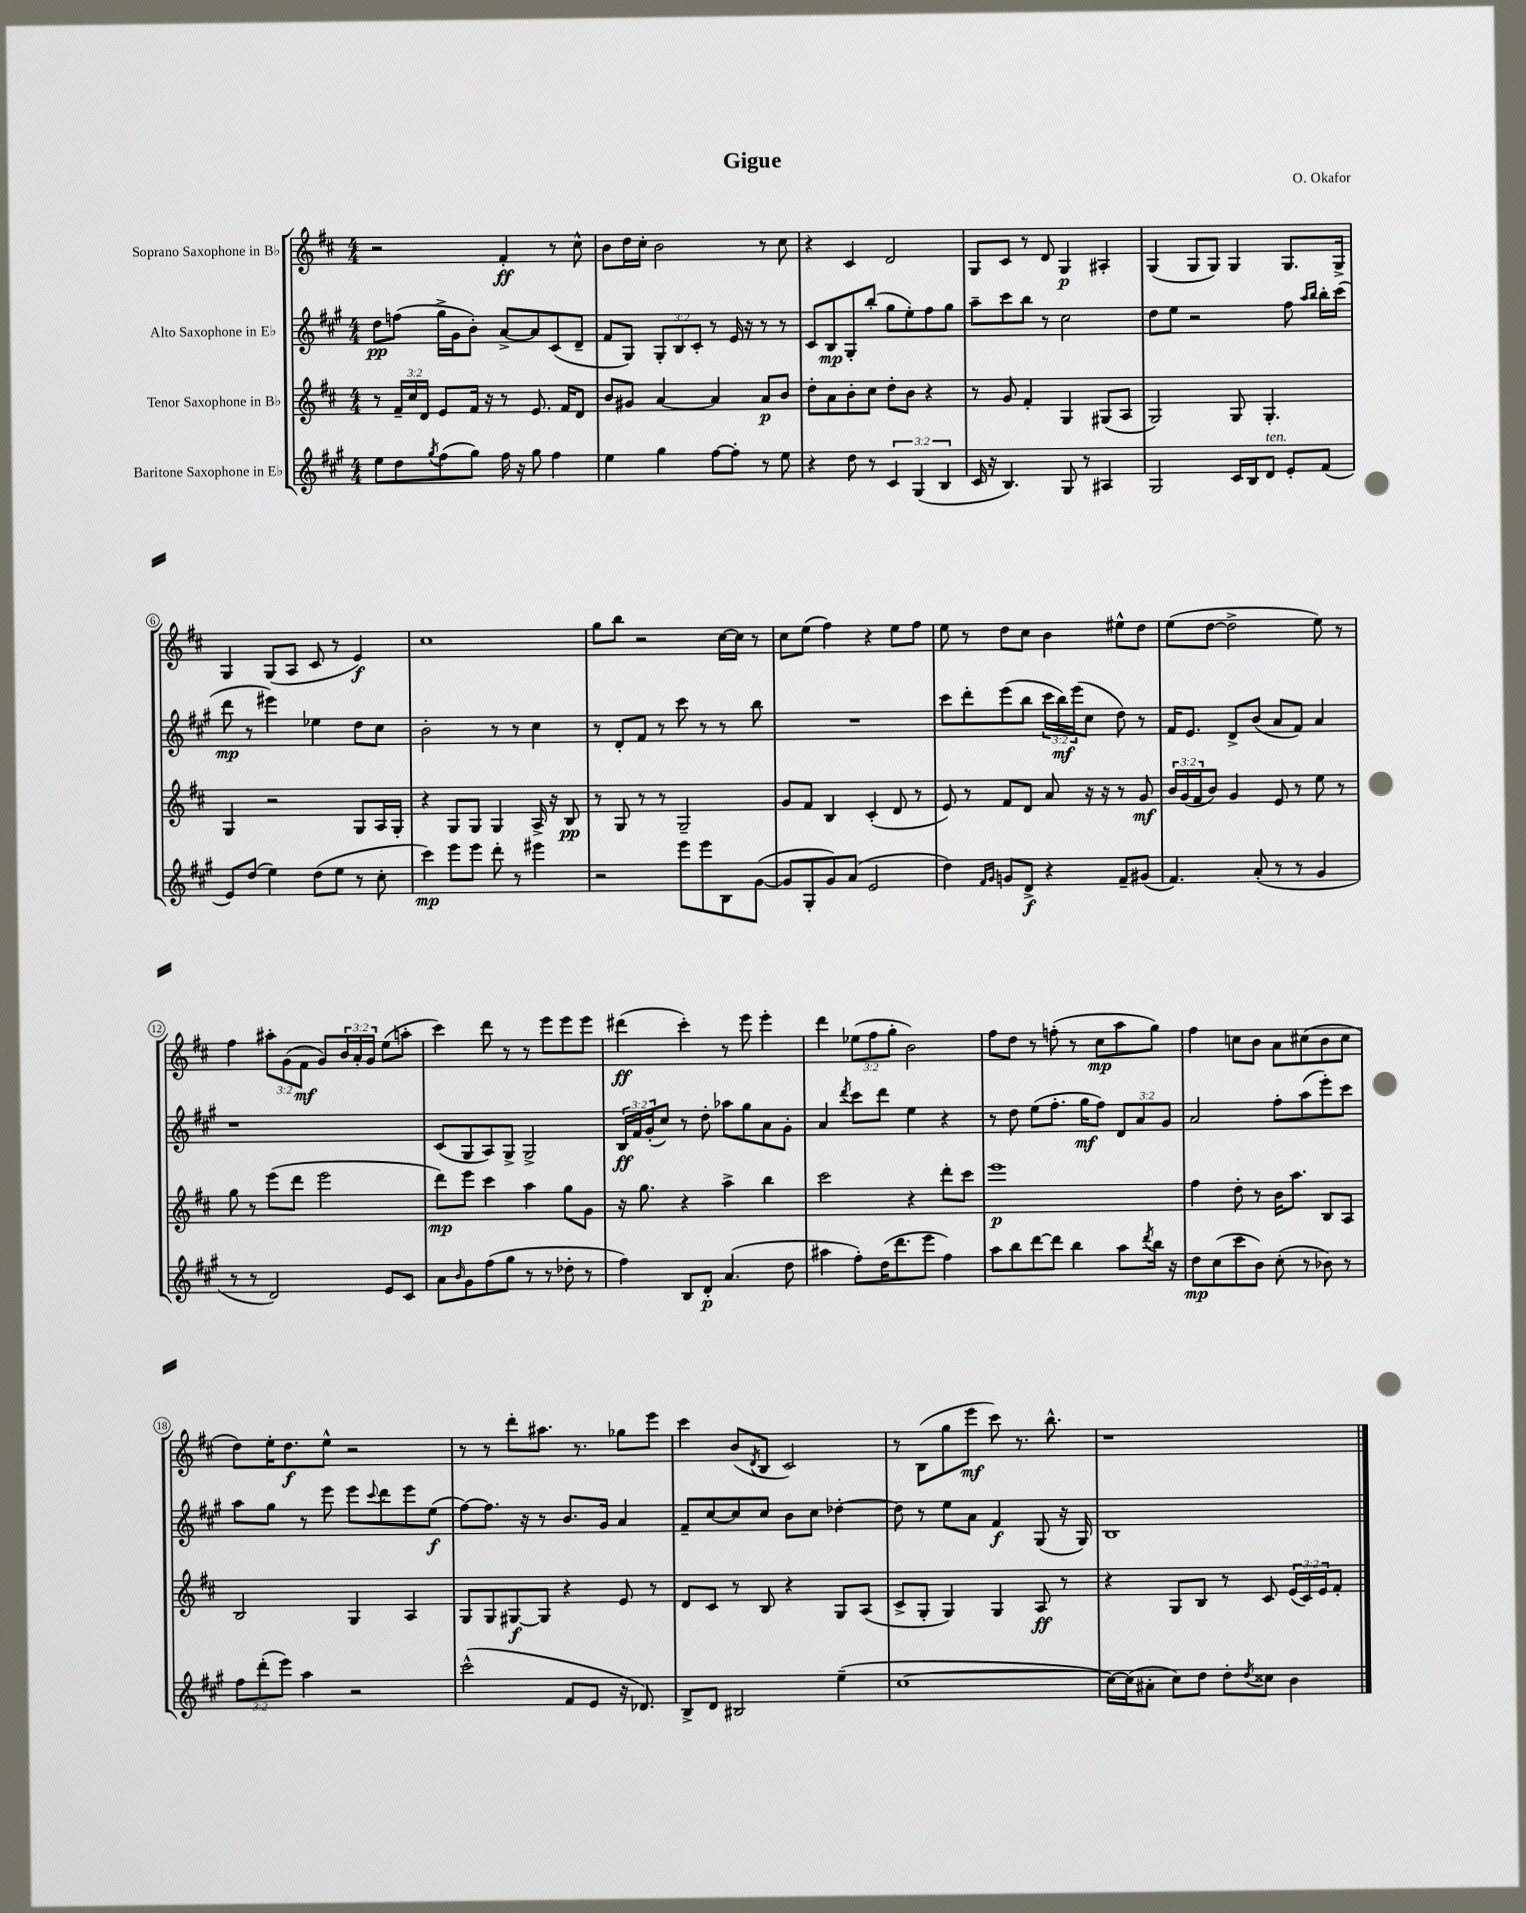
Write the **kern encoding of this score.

**kern	**dynam	**kern	**dynam	**kern	**dynam	**kern	**dynam
*part4	*part4	*part3	*part3	*part2	*part2	*part1	*part1
*staff4	*staff4	*staff3	*staff3	*staff2	*staff2	*staff1	*staff1
*I"Baritone Saxophone in E♭	*	*I"Tenor Saxophone in B♭	*	*I"Alto Saxophone in E♭	*	*I"Soprano Saxophone in B♭	*
*clefG2	*	*clefG2	*	*clefG2	*	*clefG2	*
*k[f#c#g#]	*	*k[f#c#]	*	*k[f#c#g#]	*	*k[f#c#]	*
*M4/4	*	*M4/4	*	*M4/4	*	*M4/4	*
=1	=1	=1	=1	=1	=1	=1	=1
8ee\L	.	8r	.	8dd\L	pp	2r	.
8dd\	.	24f#~/LL	.	(8ffn\J	.	.	.
.	.	24cc#/	.	.	.	.	.
.	.	24d/JJ	.	.	.	.	.
8qgg#/	.	.	.	.	.	.	.
(8ff#\	.	8e/L	.	16gg#^\LL	.	.	.
.	.	.	.	16g#\J	.	.	.
8gg#\J)	.	16f#/Jk	.	8b'\J)	.	.	.
.	.	16r	.	.	.	.	.
16ff#\	.	8r	.	[8a^/L	.	4f#'/	ff
16r	.	.	.	.	.	.	.
8gg#\	.	8.e/	.	8a/]	.	.	.
4ff#\	.	.	.	(8c#/	.	8r	.
.	.	16f#/KL	.	.	.	.	.
.	.	8d/J	.	8d~/J	.	8cc#^^\	.
=2	=2	=2	=2	=2	=2	=2	=2
4ee\	.	8b/L	.	8f#/L	.	8b\L	.
.	.	8g#X/J	.	8G#/J)	.	16dd\L	.
.	.	.	.	.	.	16cc#'\JJ	.
4gg#\	.	[4a/	.	12G#'/L	.	2b\	.
.	.	.	.	12B/	.	.	.
.	.	.	.	12c#'/J	.	.	.
[8ff#\L	.	4a/]	.	8r	.	.	.
8ff#'\J]	.	.	.	16e/	.	.	.
.	.	.	.	16r	.	.	.
8r	.	8a/L	p	8r	.	8r	.
8ee\	.	8b/J	.	8r	.	8cc#\	.
=3	=3	=3	=3	=3	=3	=3	=3
4r	.	8dd'\L	.	8c#/L	.	4r	.
.	.	8a\	.	8B/	mp	.	.
8dd\	.	8b'\	.	8G#'/	.	4c#/	.
8r	.	8cc#\J	.	(8bb'/J	.	.	.
6c#/	.	8dd'\L	.	8gg#\L	.	2d/	.
.	.	8b\J	.	8ee'\)	.	.	.
(6G#/	.	.	.	.	.	.	.
.	.	4r	.	8ff#\	.	.	.
6B/	.	.	.	.	.	.	.
.	.	.	.	8gg#\J	.	.	.
=4	=4	=4	=4	=4	=4	=4	=4
16c#/	.	8r	.	8aa~\L	.	8G/L	.
16r	.	.	.	.	.	.	.
4.B/)	.	8g/	.	8ccc#\	.	8c#/J	.
.	.	4f#'/	.	8bb\J	.	8r	.
.	.	.	.	8r	.	8d/	.
8G#/	.	4G/	.	2cc#\	.	4G/	p
8r	.	.	.	.	.	.	.
4A#X/	.	(8G#X/L	.	.	.	4A#X'/	.
.	.	8A/J	.	.	.	.	.
=5	=5	=5	=5	=5	=5	=5	=5
2G#/	.	2G/)	.	8dd\L	.	(4G/	.
.	.	.	.	8ee\J	.	.	.
.	.	.	.	2r	.	8G/L	.
.	.	.	.	.	.	8G/J)	.
16c#/LL	.	8G/	.	.	.	4G/	.
16B/J	.	.	.	.	.	.	.
!LO:TX:a:i:t=ten.	!	!	!	!	!	!	!
8d/J	.	4.G'/	.	.	.	.	.
8e'/L	.	.	.	8ff#\	.	8.G/L	.
.	.	.	.	16qqaa/LL	.	.	.
.	.	.	.	16qqbb/JJ	.	.	.
(8f#/J	.	.	.	16bb'\LL	.	.	.
.	.	.	.	(16ccc#\JJ	.	16G^/Jk	.
!!LO:LB:g=z
=6	=6	=6	=6	=6	=6	=6	=6
8e/L)	.	4G/	.	8ddd\	mp	4G/	.
(8dd/J	.	.	.	8r	.	.	.
4ee\)	.	2r	.	4eee#X\)	.	(8G/L	.
.	.	.	.	.	.	8A/J	.
(8dd\L	.	.	.	4ee-X\	.	8c#/	.
8ee\J	.	.	.	.	.	8r	.
8r	.	8G/L	.	8dd\L	.	4e/)	f
8cc#'\	.	16A/L	.	8cc#\J	.	.	.
.	.	16G'/JJ	.	.	.	.	.
=7	=7	=7	=7	=7	=7	=7	=7
4ccc#\)	mp	4r	.	2b'\	.	1cc#	.
8eee\L	.	8G/L	.	.	.	.	.
8eee\J	.	8G/J	.	.	.	.	.
8ddd'\	.	4G/	.	8r	.	.	.
8r	.	.	.	8r	.	.	.
4eee#X\	.	16A^/	.	4cc#\	.	.	.
.	.	16r	.	.	.	.	.
.	.	8B/	pp	.	.	.	.
=8	=8	=8	=8	=8	=8	=8	=8
2r	.	8r	.	8r	.	8gg\L	.
.	.	8G/	.	8d'/L	.	8bb\J	.
.	.	8r	.	8f#/J	.	2r	.
.	.	8r	.	8r	.	.	.
8eee\L	.	2G~/	.	8ccc#\	.	.	.
8eee\	.	.	.	8r	.	.	.
8B\	.	.	.	8r	.	[16cc#\LL	.
.	.	.	.	.	.	16cc#\JJ]	.
([8g#\J	.	.	.	8bb\	.	8r	.
=9	=9	=9	=9	=9	=9	=9	=9
8g#/L]	.	8g/L	.	1r	.	8cc#\L	.
8G#'/	.	8f#/J	.	.	.	(8ee\J	.
8g#/)	.	4B/	.	.	.	4ff#\)	.
(8a/J	.	.	.	.	.	.	.
2e/	.	(4c#'/	.	.	.	4r	.
.	.	8d/	.	.	.	8ee\L	.
.	.	8r	.	.	.	8ff#\J	.
=10	=10	=10	=10	=10	=10	=10	=10
4dd\)	.	8e/)	.	8ccc#\L	.	8ee\	.
.	.	8r	.	8ddd'\	.	8r	.
16qqf#/LL	.	.	.	.	.	.	.
16qqg#/JJ	.	.	.	.	.	.	.
8gn/L	.	8f#/L	.	(8eee\	.	8dd\L	.
8d^/J	f	8d/J	.	8bb\J	.	8cc#\J	.
4r	.	8a/	.	24ccc#\LL	.	4b\	.
.	.	.	.	24bb\)	mf	.	.
.	.	.	.	(24eee\J	.	.	.
.	.	16r	.	8cc#\J	.	.	.
.	.	16r	.	.	.	.	.
8f#~/L	.	8r	.	8dd\)	.	8ee#X^^\L	.
(8g#X/J	.	8g/	mf	8r	.	8dd\J	.
=11	=11	=11	=11	=11	=11	=11	=11
4.f#/)	.	24b/LL	.	16f#/KL	.	(8ee\L	.
.	.	(24g/	.	.	.	.	.
.	.	.	.	8.e/J	.	.	.
.	.	24f#/J	.	.	.	.	.
.	.	8b/J)	.	.	.	[8dd\J	.
.	.	4g/	.	8d^/L	.	2dd^\]	.
(8a'/	.	.	.	(8b/J	.	.	.
8r	.	8e/	.	8a/L	.	.	.
8r	.	8r	.	8f#/J)	.	.	.
4g#/	.	8ee\	.	4a/	.	8ee\)	.
.	.	8r	.	.	.	8r	.
!!LO:LB:g=z
=12	=12	=12	=12	=12	=12	=12	=12
8r	.	8gg\	.	1r	.	4ff#\	.
8r	.	8r	.	.	.	.	.
2d/)	.	(8eee\L	.	.	.	12aa#X'\L	.
.	.	.	.	.	.	(12g\	.
.	.	8ddd\J	.	.	.	.	.
.	.	.	.	.	.	12f#\J	mf
.	.	2eee\	.	.	.	8g/L)	.
.	.	.	.	.	.	24b/L	.
.	.	.	.	.	.	24a'/	.
.	.	.	.	.	.	24g/JJ	.
8e/L	.	.	.	.	.	(8ee\L	.
8c#/J	.	.	.	.	.	8aan'\J	.
=13	=13	=13	=13	=13	=13	=13	=13
8a\L	.	8ddd\L)	mp	(8c#/L	.	4ccc#\)	.
16qqb/	.	.	.	.	.	.	.
8g#\	.	8eee\J	.	8G#/	.	.	.
(8ff#\	.	4ccc#\	.	8A/)	.	8ddd\	.
8gg#\J	.	.	.	8G#^/J	.	8r	.
8r	.	4aa\	.	2G#^/	.	8r	.
8r	.	.	.	.	.	8eee\L	.
8dd-X'\	.	8gg\L	.	.	.	8eee\	.
8r	.	8g\J	.	.	.	8eee\J	.
=14	=14	=14	=14	=14	=14	=14	=14
4ff#\)	.	16r	.	24B/LL	ff	(4ddd#X\	ff
.	.	.	.	24f#/	.	.	.
.	.	8.gg\	.	.	.	.	.
.	.	.	.	(24g#'/J	.	.	.
.	.	.	.	8cc#/J)	.	.	.
8B/L	.	4r	.	8r	.	4ccc#'\)	.
8d'/J	p	.	.	8dd'\	.	.	.
(4.a/	.	4aa^\	.	8aa-X\L	.	8r	.
.	.	.	.	8gg#\	.	8eee\	.
.	.	4bb\	.	8a\	.	4eee'\	.
8dd\	.	.	.	8g#'\J	.	.	.
=15	=15	=15	=15	=15	=15	=15	=15
4aa#X\	.	2ccc#\	.	4a/	.	4ddd\	.
.	.	.	.	8qddd/	.	.	.
8ff#'\L)	.	.	.	8ccc#\L	.	(12ee-X\L	.
.	.	.	.	.	.	12ff#\	.
(16dd\K	.	.	.	8ddd\J	.	.	.
.	.	.	.	.	.	12gg'\J	.
8.ddd\	.	.	.	.	.	.	.
.	.	4r	.	4ee\	.	2b\)	.
8eee\J	.	.	.	.	.	.	.
4ff#\)	.	8ddd'\L	.	4r	.	.	.
.	.	8ccc#\J	.	.	.	.	.
=16	=16	=16	=16	=16	=16	=16	=16
8aa\L	.	1eee	p	8r	.	8ff#\L	.
8bb\	.	.	.	8dd\	.	8dd\J	.
[8ddd\	.	.	.	(8ee\L	.	8r	.
8ddd\J]	.	.	.	8.ff#'\J	.	(8ffn'\	.
4bb\	.	.	.	.	.	8r	.
.	.	.	.	16gg#\KL	mf	.	.
.	.	.	.	8ff#\J)	.	8cc#\L	mp
8aa\L	.	.	.	12d/L	.	8aa\	.
.	.	.	.	12a/	.	.	.
8qddd/	.	.	.	.	.	.	.
16bb\Jk	.	.	.	.	.	8gg\J)	.
.	.	.	.	12g#/J	.	.	.
16r	.	.	.	.	.	.	.
=17	=17	=17	=17	=17	=17	=17	=17
8dd\L	mp	4ff#\	.	2a/	.	4ff#\	.
(8cc#\	.	.	.	.	.	.	.
8ccc#\	.	8dd'\	.	.	.	8ccn\L	.
8b\J)	.	8r	.	.	.	8b\J	.
(8cc#'\	.	16b\KL	.	8ff#'\L	.	8a\L	.
.	.	8.aa\J	.	.	.	.	.
8r	.	.	.	(8aa\	.	(8cc#X\	.
8b-X\)	.	8B/L	.	8eee'\)	.	8b\	.
8r	.	8A/J	.	8ccc#\J	.	8cc#\J	.
!!LO:LB:g=z
=18	=18	=18	=18	=18	=18	=18	=18
12ff#\L	.	2B/	.	8aa\L	.	8dd\L)	.
(12ddd'\	.	.	.	.	.	.	.
.	.	.	.	8gg#\J	.	16ee'\K	.
12eee\J)	.	.	.	.	.	.	.
.	.	.	.	.	.	8.dd\	f
4aa\	.	.	.	8r	.	.	.
.	.	.	.	8eee\	.	8ee^^\J	.
2r	.	4G/	.	8eee\L	.	2r	.
.	.	.	.	8qqccc#/	.	.	.
.	.	.	.	8ddd\	.	.	.
.	.	4A/	.	8eee\	.	.	.
.	.	.	.	(8ee\J	f	.	.
=19	=19	=19	=19	=19	=19	=19	=19
(2ccc#^^\	.	8G/L	.	[8ff#\L)	.	8r	.
.	.	8G/	.	8.ff#\J]	.	8r	.
.	.	[8G#X/	f	.	.	8ddd'\L	.
.	.	.	.	16r	.	.	.
.	.	8G#/J]	.	8r	.	8.aa#X\J	.
8f#/L	.	4r	.	8.b/L	.	.	.
.	.	.	.	.	.	8.r	.
8e/J	.	.	.	.	.	.	.
.	.	.	.	16g#/Jk	.	.	.
16r	.	8e/	.	4a/	.	8gg-X\L	.
8.d-X/)	.	.	.	.	.	.	.
.	.	8r	.	.	.	8eee\J	.
=20	=20	=20	=20	=20	=20	=20	=20
8B^/L	.	8d/L	.	8f#~/L	.	4ccc#\	.
8d/J	.	8c#/J	.	[8cc#/	.	.	.
2B#X/	.	8r	.	8cc#/]	.	(8b/L	.
.	.	.	.	.	.	8qd/	.
.	.	8B/	.	8cc#/J	.	8B/J	.
.	.	4r	.	8b\L	.	2c#/)	.
.	.	.	.	8cc#\J	.	.	.
(4ee~\	.	8G/L	.	[4dd-X'\	.	.	.
.	.	(8A/J	.	.	.	.	.
=21	=21	=21	=21	=21	=21	=21	=21
[1cc#	.	8c#^/L	.	8dd-\]	.	8r	.
.	.	8G'/J	.	8r	.	(8B\L	.
.	.	4G/)	.	8ee\L	.	8gg\	.
.	.	.	.	8a\J	.	8eee\J	mf
.	.	4G/	.	4f#/	f	8ccc#\)	.
.	.	.	.	.	.	8.r	.
.	.	8A/	ff	(8G#/	.	.	.
.	.	.	.	.	.	8.bb^^\	.
.	.	8r	.	16r	.	.	.
.	.	.	.	16G#/)	.	.	.
=22	=22	=22	=22	=22	=22	=22	=22
16cc#\LL_)	.	4r	.	1B	.	1r	.
(16cc#\J]	.	.	.	.	.	.	.
8a#X'\J	.	.	.	.	.	.	.
8cc#\L)	.	8G/L	.	.	.	.	.
8dd\J	.	8B/J	.	.	.	.	.
8dd'\L	.	8r	.	.	.	.	.
8qdd/	.	.	.	.	.	.	.
8cc##X\J	.	8c#/	.	.	.	.	.
4b\	.	(24e/LL	.	.	.	.	.
.	.	24c#/)	.	.	.	.	.
.	.	24e/J	.	.	.	.	.
.	.	8f#'/J	.	.	.	.	.
==	==	==	==	==	==	==	==
*-	*-	*-	*-	*-	*-	*-	*-
